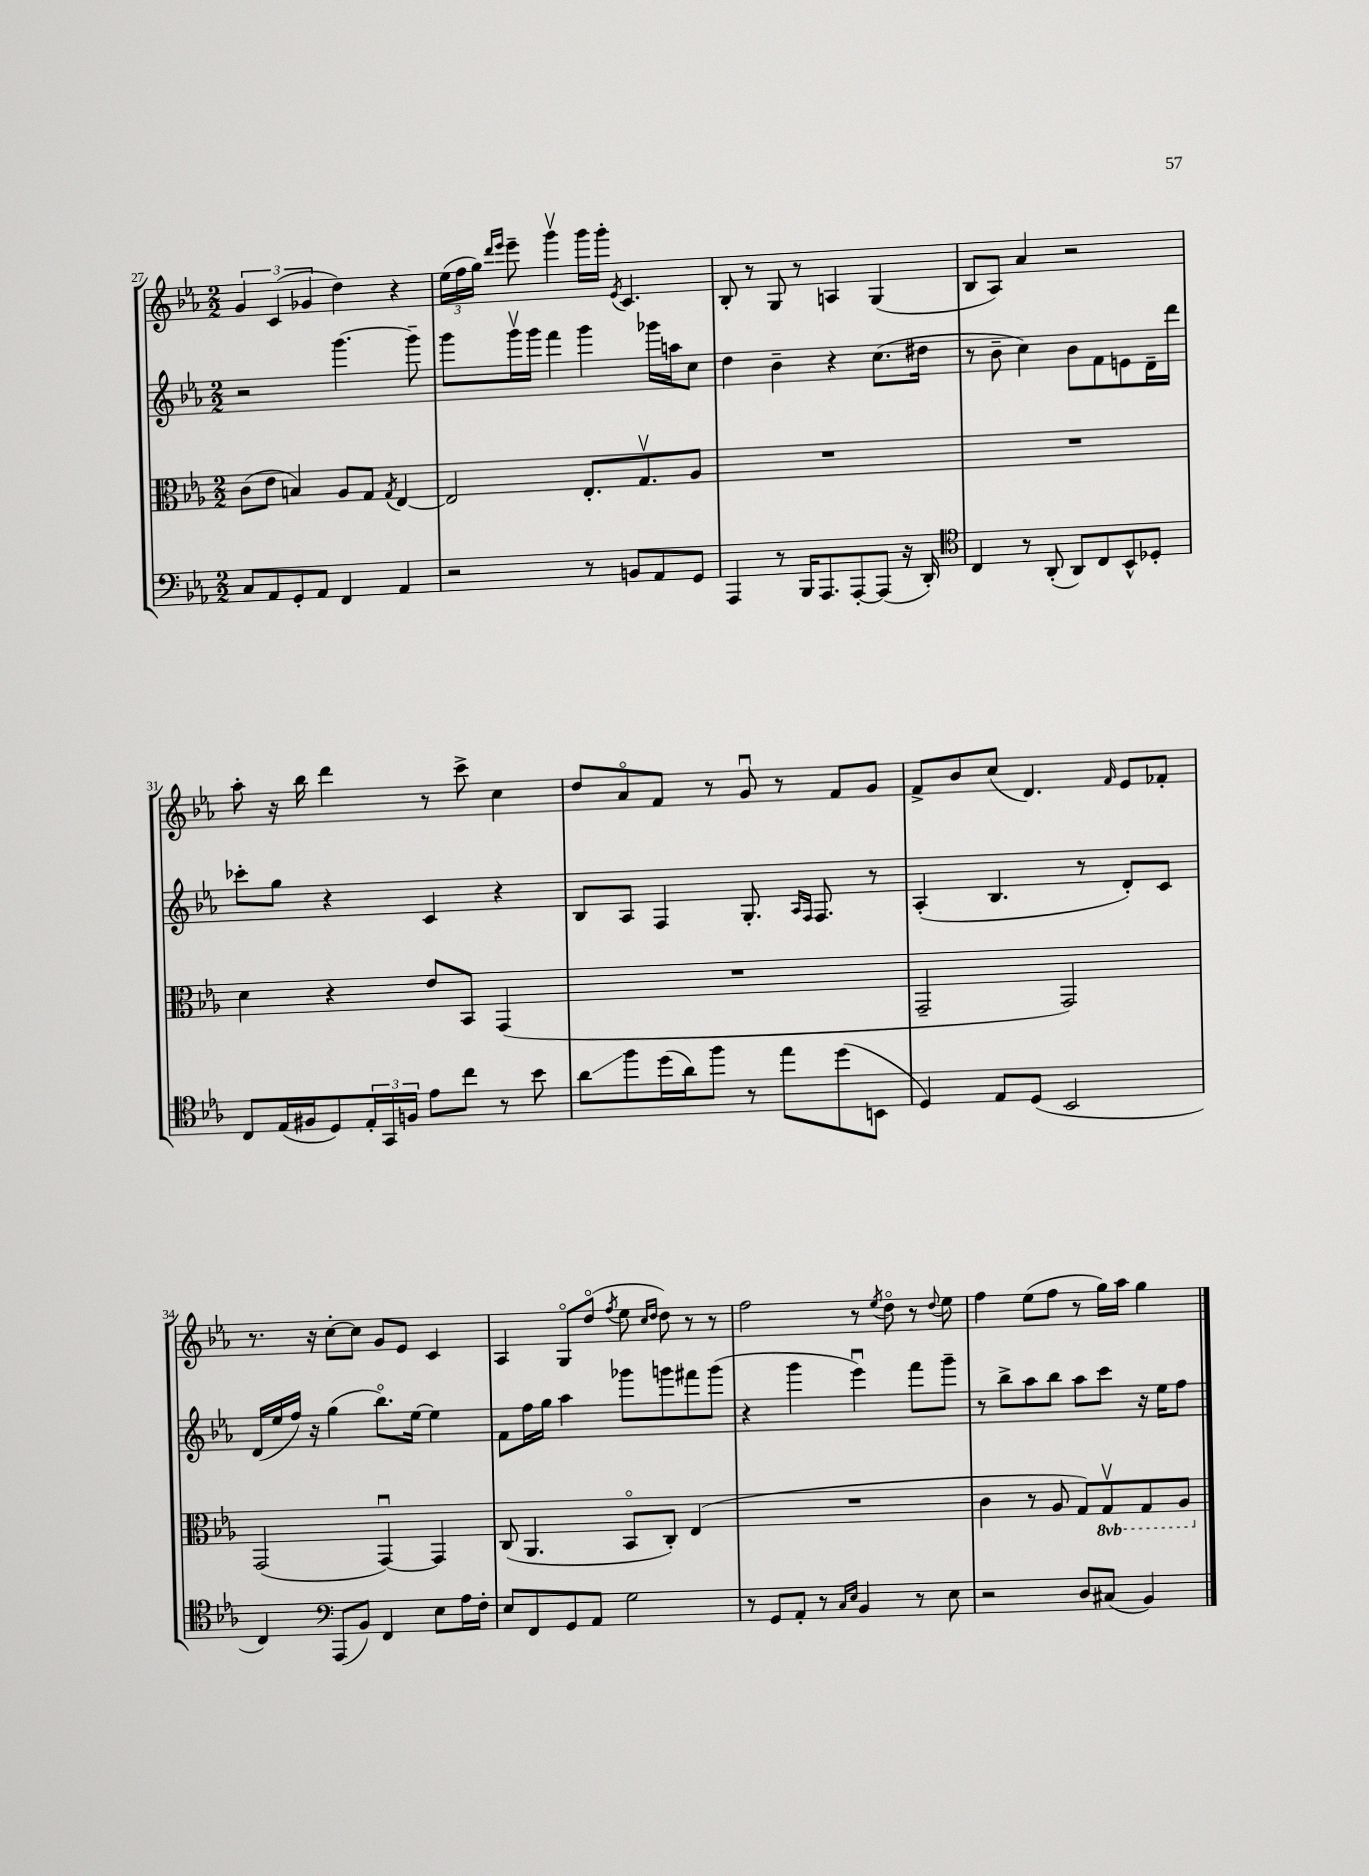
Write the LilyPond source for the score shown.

<<
\new StaffGroup <<
\new Staff = "s0" {
    \clef treble \key ees \major \numericTimeSignature \time 2/2
    \tuplet 3/2 { g'4 c'4( ges'4 } d''4) r4 |
    \tuplet 3/2 { ees''16( f''16 g''16) } \grace { d'''16 ees'''16 } ees'''8-- g'''4\upbow g'''16 g'''16-. \acciaccatura { ees'8 } c'4. |
    bes8-. r8 g8 r8 a4 g4( |
    bes8 aes8) aes'4 r2 |
    aes''8-. r16 bes''16 d'''4 r8 c'''8-> c''4 |
    d''8 aes'8\flageolet f'8 r8 g'8\downbow r8 f'8 g'8 |
    f'8-> bes'8 c''8( d'4.) \grace { f'16 } ees'8 fes'8-. |
    r8. r16 c''8~-. c''8 g'8 ees'8 c'4 |
    aes4 g8\flageolet d''8\flageolet( \acciaccatura { f''8 } ees''8 \grace { c''16 d''16 } d''8) r8 r8 |
    f''2 r8 \acciaccatura { ees''8 } d''8\flageolet r8 \appoggiatura { d''8 } ees''8 |
    f''4 ees''8( f''8 r8 g''16) aes''16 g''4 \bar "|." |
}
\new Staff = "s1" {
    \clef treble \key ees \major \numericTimeSignature \time 2/2
    r2 g'''4.~ g'''8-- |
    g'''8 g'''16\upbow g'''16 f'''4 g'''4 ges'''16 a''16 c''8 |
    d''4 bes'4-- r4 c''8.( dis''16 |
    r8 bes'8-- c''4) bes'8 f'8 e'8 d'16-- d'''16 |
    ces'''8-. g''8 r4 c'4 r4 |
    bes8 aes8 f4 g8.-. \grace { aes16 f16 } f8. r8 |
    aes4-.( bes4. r8 d'8-.) c'8 |
    d'16( ees''16 f''16) r16 g''4( bes''8.\flageolet) ees''16~ ees''4 |
    f'8 f''16 g''16 aes''4 ges'''8 g'''8 fis'''8 g'''8( |
    r4 g'''4 ees'''4\downbow) f'''8 g'''8-- |
    r8 bes''8-> aes''8 bes''8 aes''8 c'''8 r16 ees''16 f''8 \bar "|." |
}
\new Staff = "s2" {
    \clef alto \key ees \major \numericTimeSignature \time 2/2 \set Staff.ottavationMarkups = #ottavation-simple-ordinals
    c'8( ees'8 b4) aes8 g8 \acciaccatura { g8 } ees4~ |
    ees2 ees8.-. g8.\upbow aes8 |
    R1 |
    R1 |
    d'4 r4 ees'8 bes,8 g,4( |
    R1 |
    g,2-- g,2) |
    g,2( g,4~\downbow) g,4 |
    c8( aes,4. bes,8\flageolet c8-.) ees4( |
    R1 |
    c'4 r8 aes8 g8) \ottava #-1 g,8\upbow g,8 aes,8 \ottava #0 \bar "|." |
}
\new Staff = "s3" {
    \clef bass \key ees \major \numericTimeSignature \time 2/2
    c8 aes,8 g,8-. aes,8 f,4 aes,4 |
    r2 r8 b,8 aes,8 g,8 |
    aes,,4 r8 bes,,16 aes,,8. aes,,8~-. aes,,8( r16 d,16-.) |
    \clef tenor c4 r8 aes,8-.( aes,8) c8 bes,8-^ des8-. |
    c8 ees16( fis16 d8) \tuplet 3/2 { ees16-. g,16 f16 } ees'8 c''8 r8 bes'8 |
    aes'8\glissando f''8 d''16( aes'16) f''8 r8 ees''8 d''8( b,8 |
    d4) ees8 d8( bes,2 |
    c4) \clef bass aes,,8( bes,8) f,4 ees8 aes16 f16-. |
    ees8 f,8 g,8 aes,8 g2 |
    r8 g,8 aes,8-. r8 \grace { c16 ees16 } bes,4 r8 ees8 |
    r2 d8 cis8( bes,4) \bar "|." |
}
>>
>>
\layout { \context { \Score currentBarNumber = #27 } }
